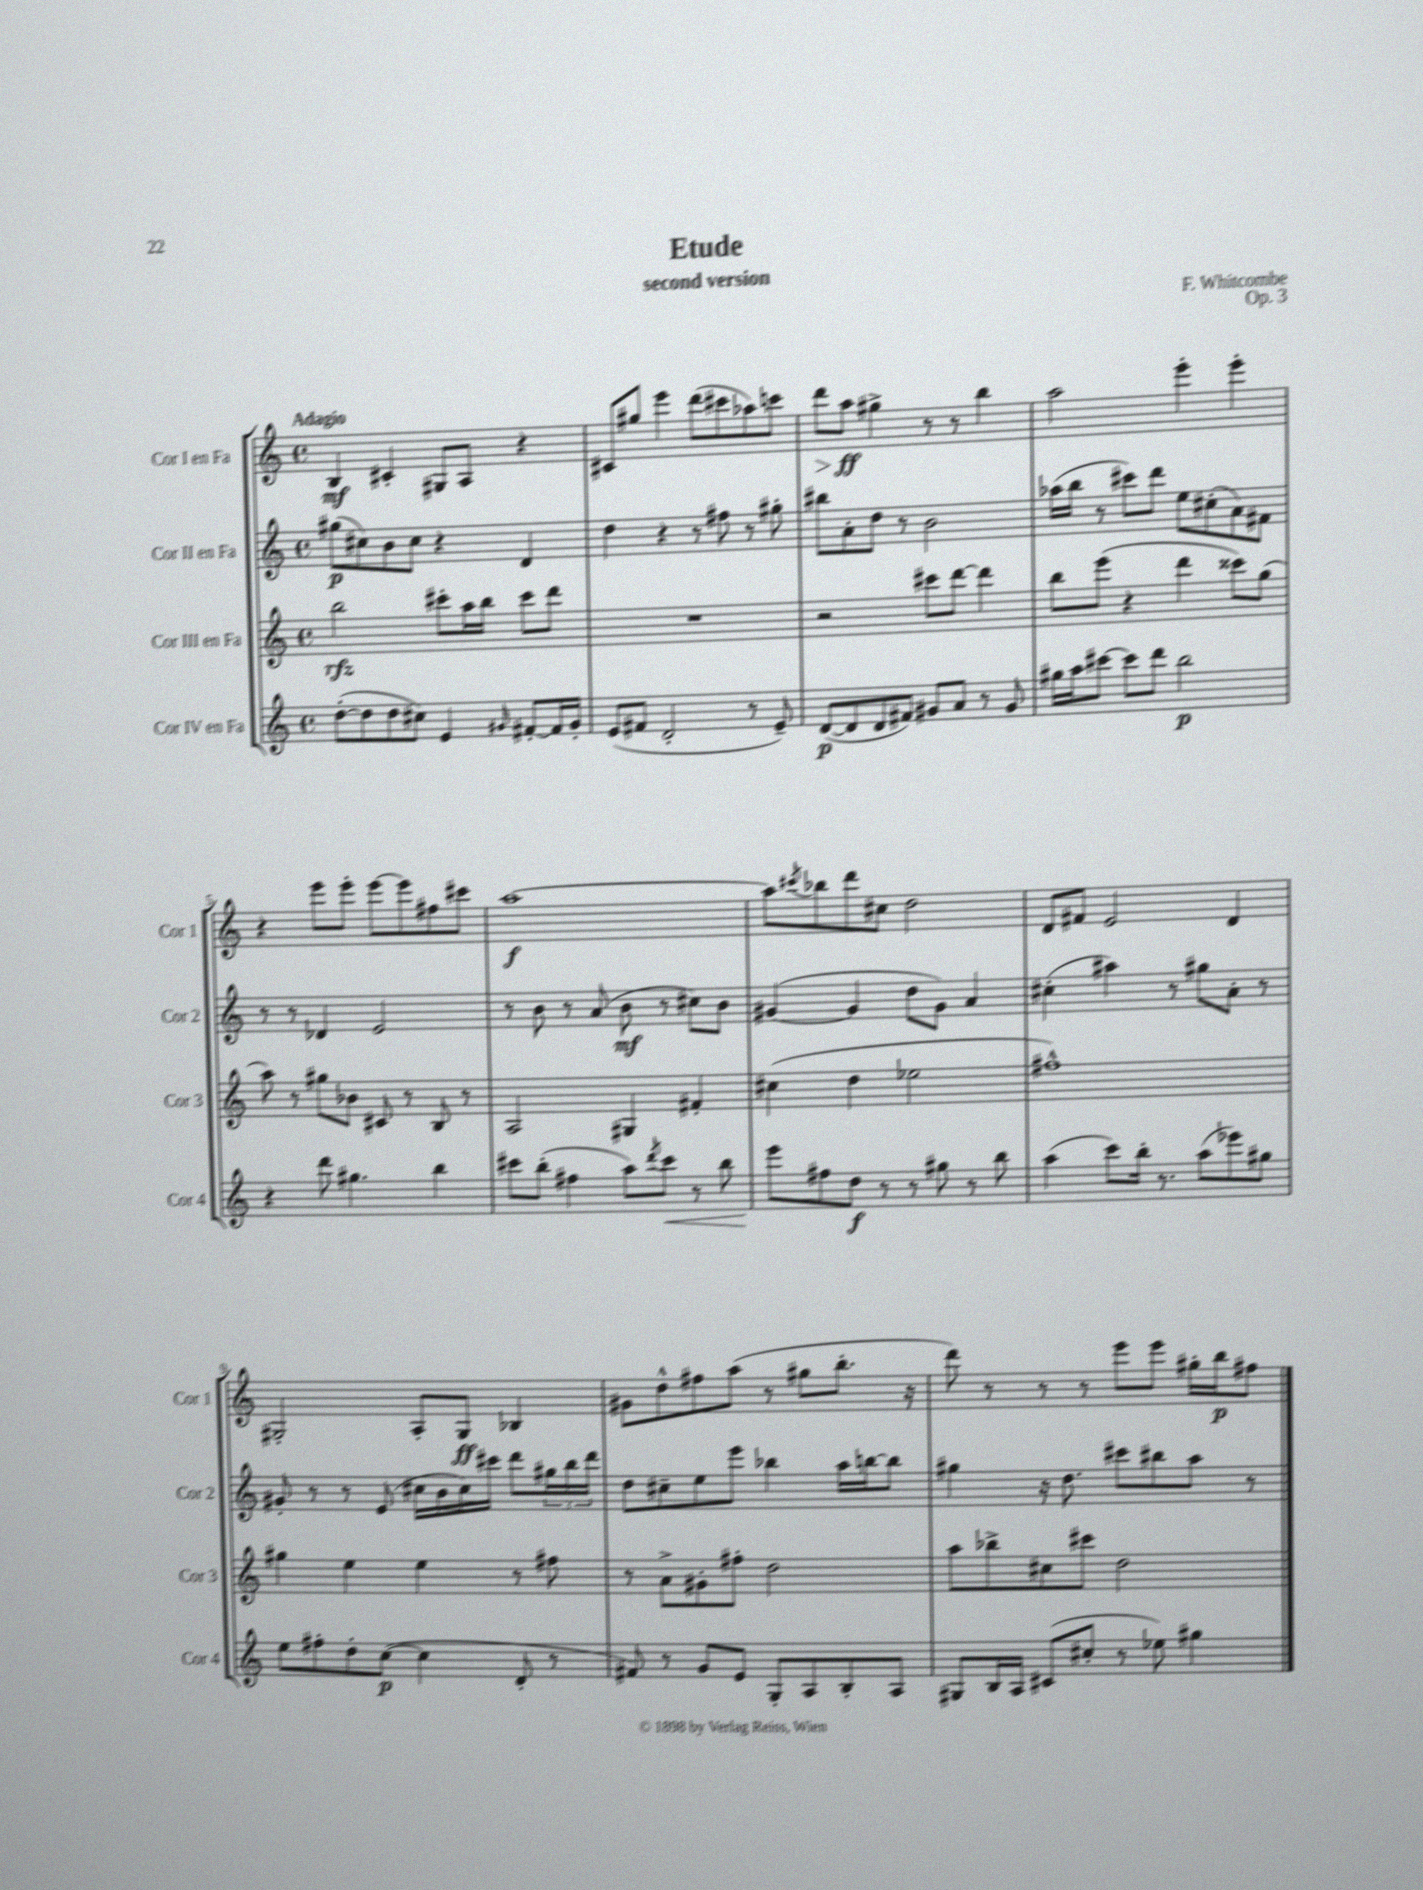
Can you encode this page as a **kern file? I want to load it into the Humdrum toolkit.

**kern	**kern	**kern	**kern
*staff4	*staff3	*staff2	*staff1
*clefG2	*clefG2	*clefG2	*clefG2
*k[]	*k[]	*k[]	*k[]
*M4/4	*M4/4	*M4/4	*M4/4
*met(c)	*met(c)	*met(c)	*met(c)
([8dd'	2bb	(8gg#	4B
8dd]	.	8cc#)	.
8dd	.	8b	4c#'
8cc#)	.	8cc#	.
4e	8ccc#'	4r	8G#
.	16aa	.	8A
.	16bb	.	.
16qqg#	.	.	.
[8f#'	8ccc#	4d	4r
16f#]	8ddd	.	.
16g#'	.	.	.
=	=	=	=
(8e	1r	4dd	8c#
8f#	.	.	8gg#
2d'	.	4r	4eee
.	.	8r	(8ddd
.	.	8ff#	8ccc#
8r	.	8r	8aa-)
8e~)	.	8gg#'	8ccc
=	=	=	=
([8d	2r	8bb#	8ddd
8d]	.	8a'	8aa
8d	.	8dd	4gg#^
8f#)	.	8r	.
8g#	8ccc#	2b	8r
8a	[8ddd	.	8r
8r	4ddd]	.	4bb
8g#	.	.	.
=	=	=	=
16gg#	8bb	(16aa-	2aa
16aa	.	16bb	.
[8ccc#	(8eee	8r	.
8ccc#]	4r	8ccc#)	.
8ddd	.	8ddd	.
2bb	4ddd	8ee	4eee'
.	.	(8cc#'	.
.	8ccc##)	8a)	4eee'
.	(8gg	8f#	.
=	=	=	=
4r	8aa)	8r	4r
.	8r	8r	.
8ddd	8gg#	4d-	8eee
4.gg#	8b-	.	8eee'
.	8c#	2e	[8eee
.	8r	.	8eee]
4bb	8B	.	8ff#
.	8r	.	8ccc#
=	=	=	=
8ccc#	2A	8r	[1aa
(8bb'	.	8b	.
4ff#	.	8r	.
.	.	(8a	.
8aa)	4G#	8b	.
8qddd	.	.	.
8ccc#	.	8r	.
8r	4f#'	8cc#)	.
8bb	.	8b	.
=	=	=	=
8eee	(4cc#	([4g#	8aa]
.	.	.	8qccc#
8ff#	.	.	8bb-
8dd	4dd	4g#]	8ddd
8r	.	.	8cc#
8r	2ee-	8dd	2dd
8gg#	.	8g#)	.
8r	.	4a	.
8bb	.	.	.
=	=	=	=
(4aa	1ff#^^)	(4cc#'	8d
.	.	.	8f#
8ccc)	.	4aa#)	2e
16bb'	.	.	.
8.r	.	.	.
.	.	8r	.
(8aa	.	8gg#	.
8eee-)	.	8a'	4d
8gg#	.	8r	.
=	=	=	=
8ee	4gg#	8g#'	2G#'
8ff#'	.	8r	.
8dd'	4ee	8r	.
([8cc	.	(8e	.
4cc]	4ee	16cc#	8A'
.	.	16b	.
.	.	16cc#)	8G#
.	.	16ccc#	.
8d'	8r	8ddd	4B-
8r	8ff#	24gg#	.
.	.	24bb	.
.	.	24ddd	.
=	=	=	=
8f#)	8r	8dd	8g#
8r	8a^	8cc#~	8dd^^
8g	8g#'	8ee	8ff#
8e	8ff#'	8eee	(8aa
8G'	2dd	4bb-	8r
8A	.	.	8gg#
8B'	.	16aa	8.bb'
.	.	[16bb	.
8A	.	8bb]	.
.	.	.	16r
=	=	=	=
8G#	8aa	4gg#	8ddd)
16B	8bb-^	.	8r
16A	.	.	.
(8c#	8cc#	16r	8r
.	.	8.dd	.
8cc#'	8ccc#	.	8r
8r	2dd	8ccc#	8eee
8ee-)	.	8bb#	8eee
4gg#	.	8aa	16gg#'
.	.	.	16bb
.	.	8r	8ff#
==	==	==	==
*-	*-	*-	*-
